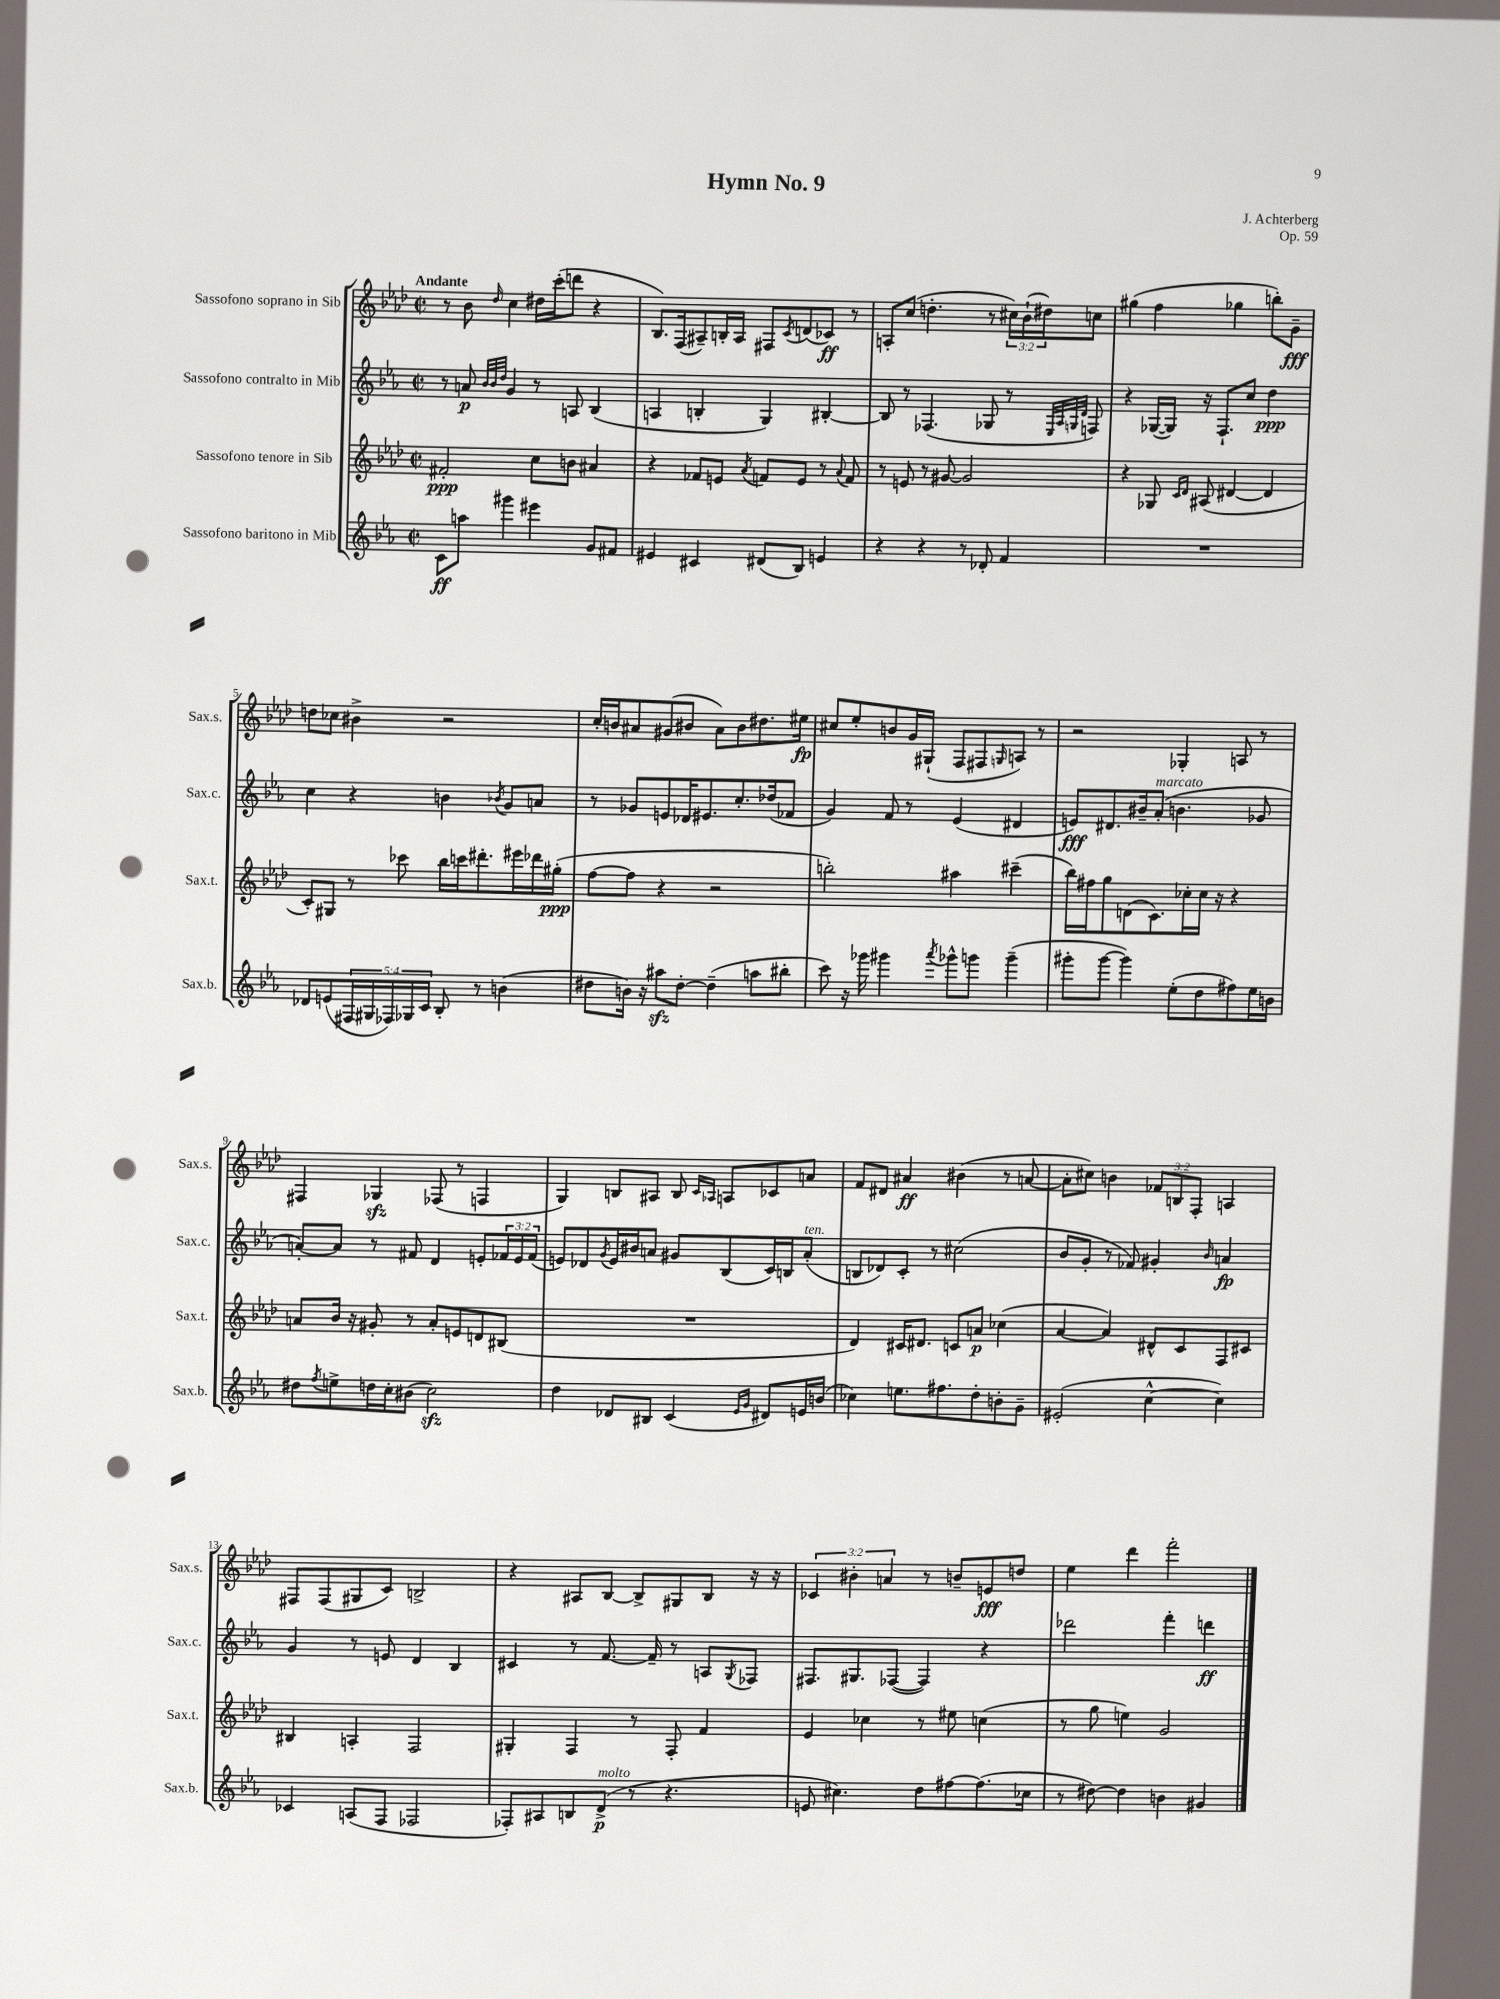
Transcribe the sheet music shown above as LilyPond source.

\header { title = "Hymn No. 9" composer = "J. Achterberg" opus = "Op. 59" }
<<
\new StaffGroup <<
\new Staff = "s0" \with { instrumentName = "Sassofono soprano in Sib" shortInstrumentName = "Sax.s." } {
    \clef treble \key aes \major \defaultTimeSignature \time 2/2 \override Staff.TupletNumber.text = #tuplet-number::calc-fraction-text \tempo "Andante"
    r8 bes'8 \grace { des''16 } c''4 dis''16 c'''16-.( d'''8 r4 |
    bes8.) f16( ais8--) b16-. ais16 fis8 \acciaccatura { c'8 } d'8( ces'8\ff) r8 |
    a8-. c''8( d''4.-. r8 \tuplet 3/2 { cis''16) bes'16-!( dis''16) } c''8 |
    gis''4( f''4 ges''4 b''8-.) g'8--\fff |
    d''8 ces''8 bis'4-> r2 |
    c''16-. b'16 ais'8 gis'8( bis'8 ais'8) bis'8 dis''8. eis''16\fp |
    cis''8 ees''8-. b'8 g'16 gis16-!( f8 fis8 \grace { g16 } a8) r8 |
    r2 ges4-. a8 r8 |
    fis4 ges4\sfz fes8( r8 f4 |
    g4) b8 ais8 b8 \grace { c'16 aes16 } a8 ces'8 a'8 |
    f'8 dis'8 ais'4\ff bis'4( r8 a'8~ |
    a'8-. cis''8) b'4 \tuplet 3/2 { fes'8 b8 f8-. } a4 |
    fis8 fis8( gis8 c'8) b2-> |
    r4 ais8 bes8~ bes8-> gis8 bes8 r16 r16 |
    \tuplet 3/2 { ces'4 bis'4-. a'4 } r8 b'8-- e'8\fff d''8 |
    ees''4 des'''4 f'''2-. \bar "|." |
}
\new Staff = "s1" \with { instrumentName = "Sassofono contralto in Mib" shortInstrumentName = "Sax.c." } {
    \clef treble \key ees \major \defaultTimeSignature \time 2/2 \override Staff.TupletNumber.text = #tuplet-number::calc-fraction-text
    r8 a'8\p \grace { bes'32 bes'32 d''32 } g'4 r8 a8 bes4( |
    a4 b4-. g4) bis4~-. |
    bis8 r8 fes4.( ges8 r8 \grace { ees32 aes32 g32 d'32 } f8) |
    r4 ges16~( ges16) r16 f8.-! c''8 d''4\ppp |
    c''4 r4 b'4 \acciaccatura { bes'8 } g'8 a'8 |
    r8 ges'8 e'8 des'16 eis'8. c''8.-. des''16( fes'8 |
    g'4) f'8 r8 ees'4( dis'4 |
    e'8\fff) dis'8. bis'16-- aes'8-.^\markup { \italic "marcato" }( b'4. ges'8 |
    a'8~-.) a'8 r8 fis'8 d'4 e'8-. \tuplet 3/2 { fes'16 e'16 fes'16( } |
    e'8) des'8 \acciaccatura { g'8 } e'16 bis'16 a'8 gis'8 bes8( c'16) b16 a'8-.^\markup { \italic "ten." }( |
    b8 des'8) c'8-. r8 cis''2( |
    bes'8 g'8-. r8 fes'8) gis'4-. \grace { bes'16 } a'4\fp |
    g'4 r8 e'8 d'4 bes4 |
    cis'4 r8 f'8.~ f'16-- r8 a8 \acciaccatura { g8 } fes8 |
    fis8. gis8. fes8~( fes4) r4 |
    des'''2 f'''4-. d'''4\ff \bar "|." |
}
\new Staff = "s2" \with { instrumentName = "Sassofono tenore in Sib" shortInstrumentName = "Sax.t." } {
    \clef treble \key aes \major \defaultTimeSignature \time 2/2
    fis'2-.\ppp c''8 b'8 ais'4 |
    r4 fes'8 e'8 \acciaccatura { aes'8 } f'8 e'8 r8 \appoggiatura { aes'8 } f'8 |
    r8 e'8 r8 gis'8~ gis'2 |
    r4 ges8 \grace { c'16 des'16 } ais8( dis'4~ dis'4 |
    c'8-.) gis8 r8 ces'''8 bes''16 c'''16 dis'''8.-. eis'''16 des'''16 gis''16-.\ppp( |
    f''8~ f''8 r4 r2 |
    b''2-.) ais''4 cis'''4--( |
    bes''16) fis''16 g''8 d'8( c'8.) ces''16-. ces''16 r16 r4 |
    a'8 bes'16 r16 gis'8-. r8 a'8-. e'8 d'8 bis8( |
    R1 |
    des'4) cis'16 dis'8. c'8 a'8\p ces''4( |
    aes'4~ aes'4) dis'8-^ c'8 f8 cis'8 |
    bis4 a4-. f2 |
    gis4-. f4 r8 f8-. f'4 |
    ees'4 ces''4 r8 eis''8 c''4( |
    r8 g''8 e''4) g'2 \bar "|." |
}
\new Staff = "s3" \with { instrumentName = "Sassofono baritono in Mib" shortInstrumentName = "Sax.b." } {
    \clef treble \key ees \major \defaultTimeSignature \time 2/2 \override Staff.TupletNumber.text = #tuplet-number::calc-fraction-text
    c'8\ff a''8 gis'''4 eis'''4 g'8 fis'8 |
    eis'4 cis'4 dis'8( bes8) e'4 |
    r4 r4 r8 des'8-. f'4 |
    R1 |
    des'8 e'8( \tuplet 5/4 { fis16 gis16 fes16) ges16 c'16 } bes8-. r8 b'4( |
    dis''8 b'16) r16 ais''8\sfz dis''8~-. dis''4--( a''8 bis''8-. |
    c'''8) r16 ges'''16 gis'''4 \acciaccatura { aes'''8 } ges'''8-^ g'''8 g'''4--( |
    gis'''8-. gis'''8~ gis'''4) ees''8-.( d''8 fis''8) ees''16 b'16 |
    dis''8 \acciaccatura { f''8 } e''8-> d''16 c''16-. bis'8( c''2\sfz) |
    d''4 des'8 bis8 c'4( \grace { ees'16 g'16 } dis'8) e'16 b'16( |
    ces''4) e''8. fis''8. d''8-. b'8-. g'8-- |
    eis'2-.( c''4~-^ c''4) |
    ces'4 a8( f8 fes2 |
    fes8-.) ais8 b8 d'8->\p^\markup { \italic "molto" }( r8 r4. |
    e'8 cis''4.) d''8 fis''8~ fis''8.( ces''16 |
    r8 dis''8~) dis''4 b'4 gis'4 \bar "|." |
}
>>
>>
